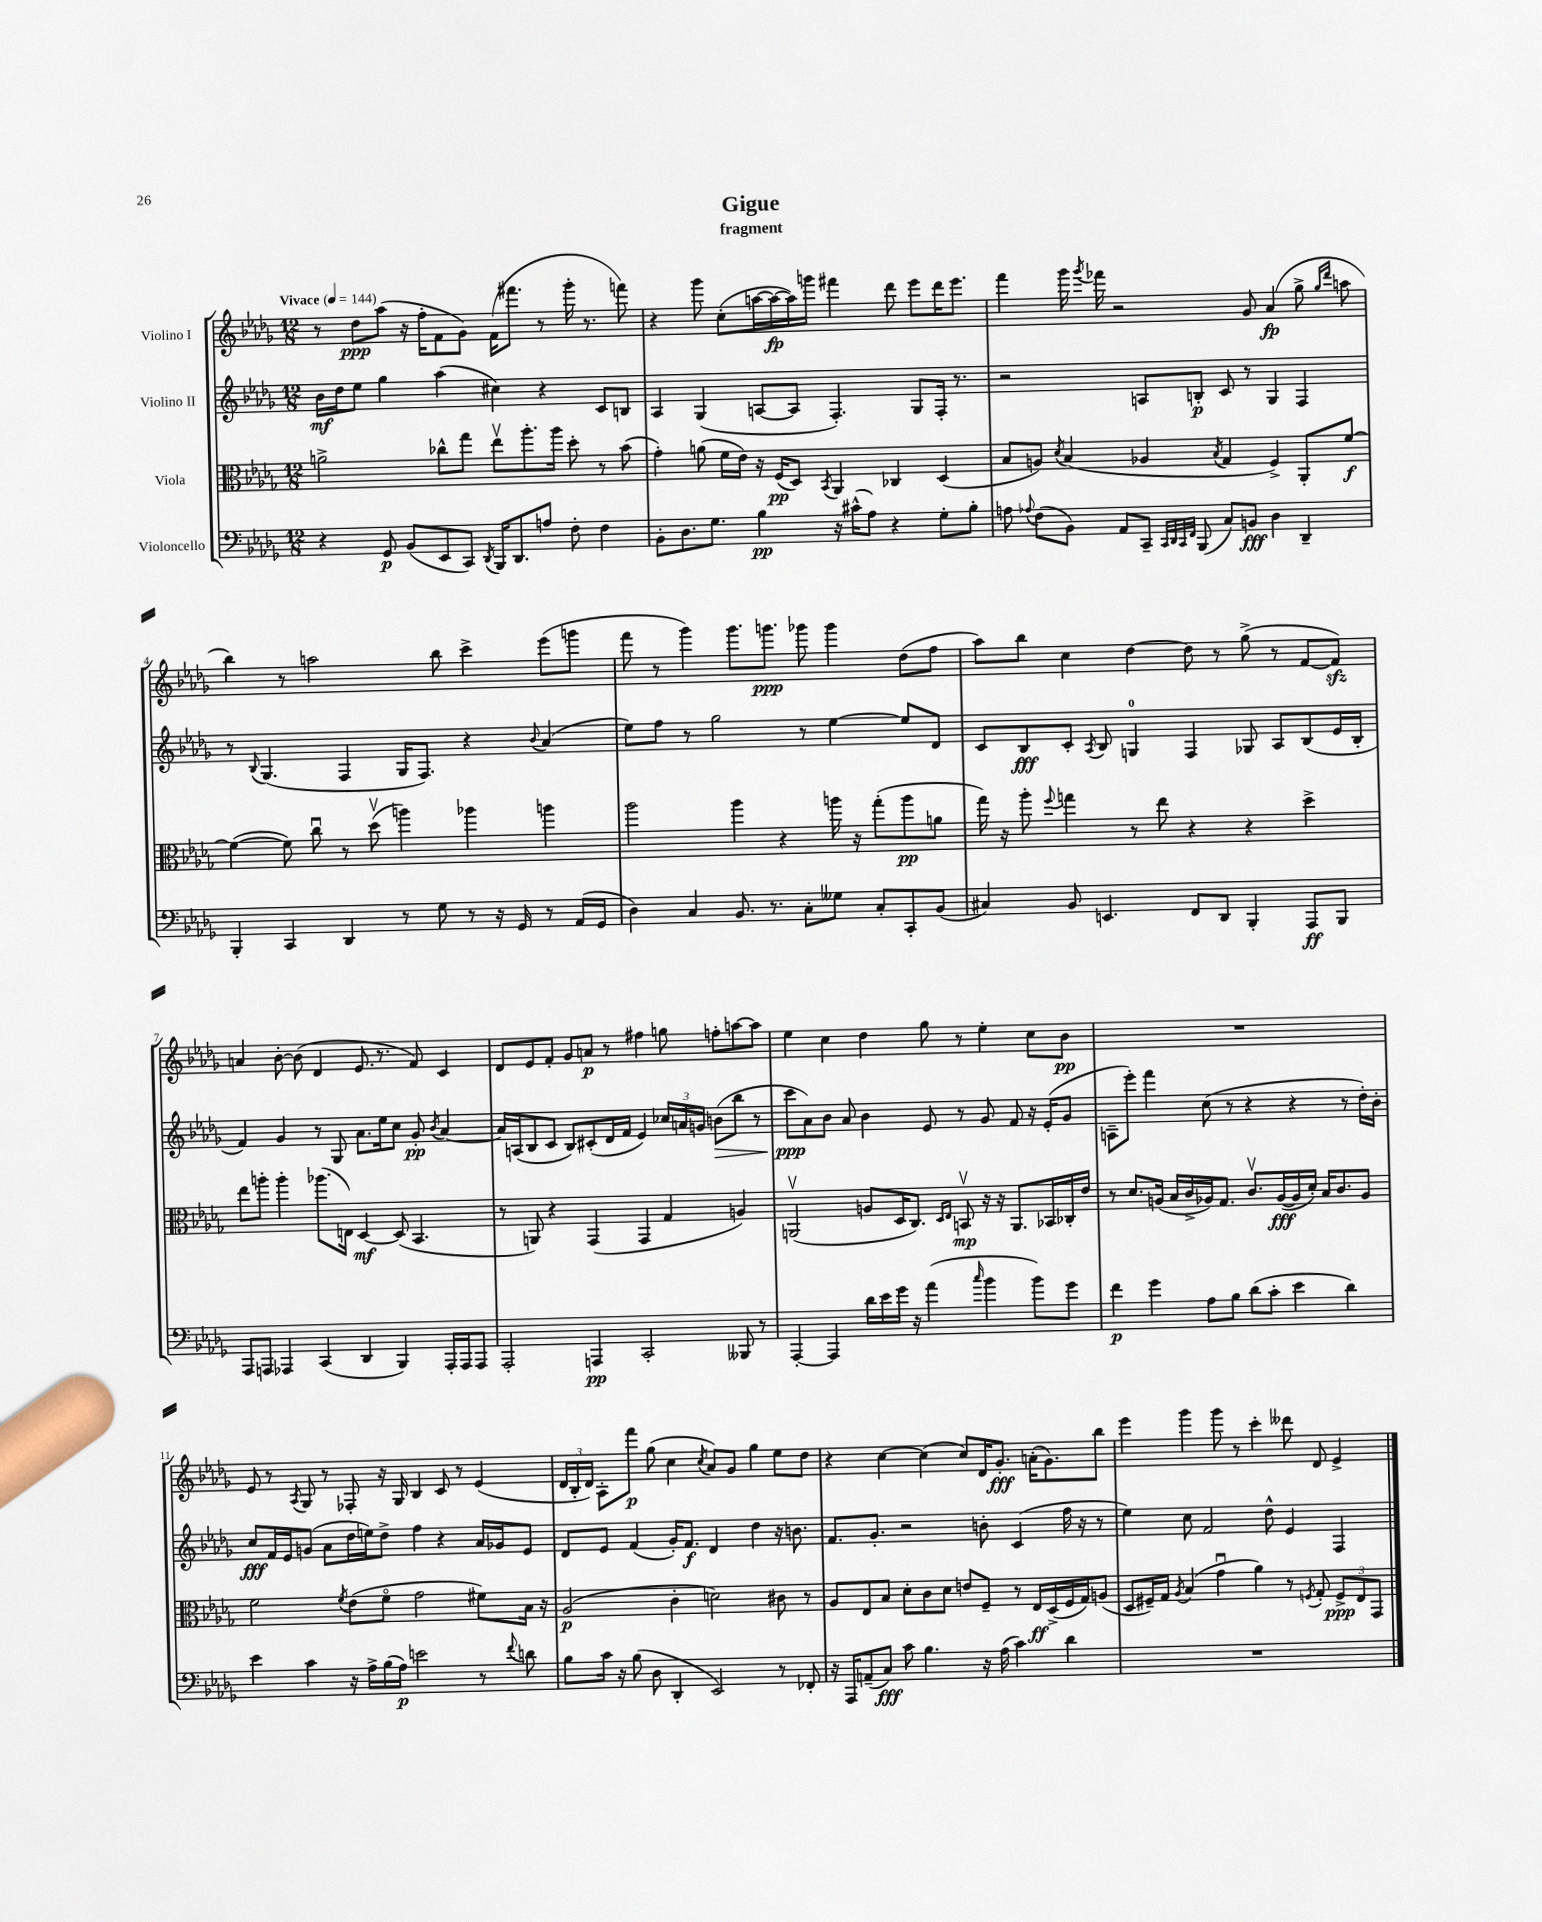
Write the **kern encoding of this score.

**kern	**kern	**kern	**kern
*staff4	*staff3	*staff2	*staff1
*clefF4	*clefC3	*clefG2	*clefG2
*k[b-e-a-d-g-]	*k[b-e-a-d-g-]	*k[b-e-a-d-g-]	*k[b-e-a-d-g-]
*M12/8	*M12/8	*M12/8	*M12/8
*MM144	*MM144	*MM144	*MM144
4r	2a^\	16b-\LL	8r
.	.	16dd-\J	.
.	.	8ee-\J	8dd-\L
8GG-/	.	4gg-\	(8aa-\J
(8BB-/L	.	.	16r
.	.	.	16ff'\LK
8EE-/	8cc-^^\L	(4aa-\	8f\
8CC/J)	8gg-\J	.	8g-\J)
8qDD-/	.	.	.
16BBB-/LK	8ee-v\L	4cc#\)	(16f\LK
8.DD-/	.	.	8.fff#\J
.	8.aa-'\	.	.
8A/J	.	4r	8r
.	16aa-\Jk	.	.
8F'\	8dd-'\	.	16ggg-'\
.	.	.	8.r
4F\	8r	8c/L	.
.	(8b-\	8B/J	8fff\)
=	=	=	=
8BB-'\L	4g-'\)	4A-/	4r
8.D-\	.	.	.
.	(8a\	(4G-/	8ggg-\
8.G-\J	.	.	.
.	16f\LL	.	(8cc'\L
.	16e-\JJ)	.	.
4B-\	16r	[8A/L	[16aa\L
.	(16F/LK	.	16aa\_
.	8D-/J)	8A/]J	16aa\])
.	.	.	16ggg\JJ
.	8qBB-/	.	.
16r	4AA-/	4.F'/)	4fff#\
(16c#^^\LK	.	.	.
8A-\J)	.	.	.
4r	4C-/	.	8ddd-\
.	.	8G-/L	8eee-\L
8G-'\L	(4D-/	16F'/Jk	16ddd-\K
.	.	8.r	8.eee-\J
8B-'\J	.	.	.
=	=	=	=
8A\	8B-/L	2r	4fff\
8qqA-/	.	.	.
(8F\L	8A/J)	.	.
.	8qd-/	.	.
8BB-\J)	(4B-/	.	16ggg-\
.	.	.	8qggg-/
.	.	.	16fff-\
8AA-/L	.	.	2r
8CC~/J	4A-/	8A/L	.
32qqCC/LLL	.	.	.
32qqDD-/	.	.	.
32qqCC/	.	.	.
32qqFF/JJJ	.	.	.
(8BBB-/	.	8B'/J	.
.	8qB-/	.	.
8C/L)	4G-/	8c/	.
8BB/J	.	8r	8g-/
4D-\	4F^/)	4G-/	(4a-/
4DD-~/	8AA-'/L	4F/	8gg-^\
.	.	.	16qqgg-/LL
.	.	.	16qqddd-/JJ
.	[8f/J	.	8aa\
=	=	=	=
4BBB-'/	(4f\_	8r	4bb-\)
.	.	8qqB-/	.
.	.	(4.G-/	.
4CC/	8f\])	.	8r
.	8ccu\	.	2aa\
4DD-/	8r	4F/	.
.	(8dd-v\	.	.
8r	4aa\)	16G-/LK	.
.	.	8.F/J)	.
8G-\	.	.	8bb-\
8r	4aa-\	4r	4ccc^\
16r	.	.	.
16GG-/	.	.	.
.	.	8qqb-/	.
8r	4aa\	(4a-/	(8eee-\L
(16AA-/LL	.	.	8ggg\J
16GG-/JJ	.	.	.
=	=	=	=
4D-\)	2aa-\	8ee-\L)	8fff\
.	.	8ff\J	8r
4C/	.	8r	4ggg-\)
.	.	2gg-\	.
8.BB-/	4aa-\	.	8.ggg-\L
8.r	.	.	8.ggg\J
.	4r	.	.
8C'\L	.	8r	8ggg-\
8G--\J	16aa\	[4ee-\	4ggg-\
.	16r	.	.
8C'/L	(8gg-'\L	.	.
8CC'/	8aa\	8ee-/]L	(8dd-\L
(8BB-/J	8a\J	8d-/J	8ff\J
=	=	=	=
4C#/)	16gg-\)	8c/L	8aa-\L)
.	16r	.	.
.	8aa-'\	8B-/	8bb-\J
.	8qqff/	.	.
8BB-/	4gg\	8c'/J	4cc\
.	.	8qA-/	.
4.EE/	.	8B-/	.
.	8r	4G/	[4dd-\
.	8ee-\	.	.
8FF/L	4r	4F/	8dd-\]
8DD-/J	.	.	8r
4BBB-'/	4r	8G-/	(8gg-^\
.	.	8A-/L	8r
8AAA-/L	4dd-^\	(8B-/	[8f/L
8BBB-/J	.	16e-/L	8f/]J)
.	.	16B-'/JJ	.
=	=	=	=
8AAA-/L	8ee-\L	4f/)	4a/
8AAA/J	8aa'\J	.	.
4AAA-/	4aa'\	4g-/	[8b-'\
.	.	.	(8b-\]
(4CC/	(8.aa-\L	8r	4d-/
.	.	8G-/	.
.	16E\Jk)	.	.
4DD-/	[4D-/	8.a-\L	8.e-/
.	.	16ee-\k	8.r
4BBB-/)	(8D-/]	8cc\J	.
.	4.BB-/	8g-'/	8f/)
.	.	8qb-/	.
16AAA-'/LL	.	[4a-/	4c/
16AAA-/J	.	.	.
8AAA-/J	.	.	.
=	=	=	=
2AAA-'/	8r	16a-/]LL	8d-/L
.	.	(16A/J	.
.	8AA/)	8B-/	8e-/
.	4r	8c/J	8f'/J
.	.	8B-/L)	8g-/L
4AAA/	(4GG-/	(8c#'/	8a/J
.	.	16d-/L	8r
.	.	16f/JJ	.
2CC'/	4GG-/	4e-/)	4ff#\
.	4G-/	24cc-/LL	8gg\
.	.	24a/	.
.	.	24g/JJ	.
.	.	(8b\L	8ff'\L
8BBB--/	4A/)	8bb-\J	[8aa\
8r	.	8r	8aa\]J
=	=	=	=
[4AAA-'/	(2AAv/	8ccc\L	4ee-\
.	.	8a-\)	.
4AAA-/]	.	8b-\J	4cc\
.	.	8a-/	.
16d-\LL	8A/L	4b-\	4dd-\
16e-\	.	.	.
16g-\JJ	16D-/K	.	.
16r	8.C/J)	.	.
(4a-\	.	8e-/	8gg-\
.	16qqD-/LL	.	.
.	16qqE-/JJ	.	.
.	8BBv/	8r	8r
16qqcc/	.	.	.
4b-\	16r	8g-/	4ee-'\
.	16r	.	.
.	8.AA/L	8f/	.
8b-\L)	.	16r	8cc\L
.	16BB-/L	(16e-'/LK	.
8g-\J	16C-'/	8g-/J	8b-\J
.	16e-/JJ	.	.
=	=	=	=
4f\	8r	8A~\L	1.r
.	8.d-/L	8eee-'\J)	.
4g-\	.	4fff\	.
.	(16A/Jk	.	.
.	16B-/LL	.	.
.	16c^/	.	.
8A-\L	16A-/J)	(8cc\	.
.	8.G-/J	.	.
8B-\J	.	8r	.
(8d-\L	8.cv/L	4r	.
8c'\J	.	.	.
.	([16A-/L	.	.
4e-\	16A-/]	4r	.
.	16d-'/JJ)	.	.
.	16B-/LK	.	.
.	8.c/	.	.
4d-\)	.	8r	.
.	8A-/J	16dd-'\LL)	.
.	.	16b-'\JJ	.
=	=	=	=
4e-\	2f\	8cc/L	8e-/
.	.	16f/L	8r
.	.	16e-/J	.
.	.	.	8qA-/
4c\	.	(8g/J	8G-/
.	.	8a-\L	8r
.	8qf/	.	.
16r	(8e-\L	16dd-\L	8F-'/
16A-^\LL	.	16ee\J)	.
(16B-\	8fo\J	8dd-^\J	16r
16A-\JJ)	.	.	16G-/
2e\	2g-\	4ff\	4B-/
.	.	4r	8c/
.	.	.	8r
8r	8f#\L)	16a-/LL	(4e-/
.	.	16g-/J	.
8qqf/	.	.	.
8d\	16B-\Jk	8e-/J	.
.	16r	.	.
=	=	=	=
8B-\L	(2A-/	8d-/L	24d-/LL
.	.	.	24B-'/
.	.	.	24d-/JJ)
16c\Jk	.	8e-/J	8A-'\L
16r	.	.	.
(8B-\	.	(4f/	8fff\J
8D-\	.	.	(8gg-\
4DD-'/	4c'\	16g-'/LK)	4cc\
.	.	8.f/J	.
.	.	.	8qcc/
2EE-/)	2d\)	4d-/	8a-/L)
.	.	.	8g-/J
.	.	4dd-\	4gg-\
8r	8c#\	16r	8ee-\L
.	.	8.b\	.
8FF-'/	8r	.	8dd-\J
=	=	=	=
16r	8A-/L	8.f/L	4r
16AAA-/LK	.	.	.
(8AA~/	8E-/	.	.
.	.	8.g-'/J	.
8C/J)	8B-/J	.	[4cc\
8c\	8d-'\L	2r	.
4.B-\	8c\	.	(4cc\]
.	8d-\J	.	.
.	8e/L	.	8cc/L)
16r	8F~/J	8b'\	16d-/K
(16A-\	.	.	8.g-'/J
4c\)	8r	(4c/	.
.	16E-/LL	.	(16a'\LK
.	(16D-^/	.	8.g-\)
4d-\	16F/	16ff\	.
.	16G-/J)	16r	.
.	(8A/J	8r	8bb-\J
=	=	=	=
1.r	8D-/L	4ee-\)	4eee-\
.	16F#~/L)	.	.
.	16G-/JJ	.	.
.	8qA-/	.	.
.	(4B-/	8cc\	4ggg-\
.	.	2f/	.
.	4g-u\	.	8ggg-\
.	.	.	8r
.	4a-\)	.	4ccc'\
.	.	8dd-^^\	.
.	8r	4e-/	8ddd--\
.	8qF/	.	.
.	8G-'/	.	8d-/
.	12F^/L	4F/	4e-^/
.	12E-/	.	.
.	12GG-/J	.	.
==	==	==	==
*-	*-	*-	*-
